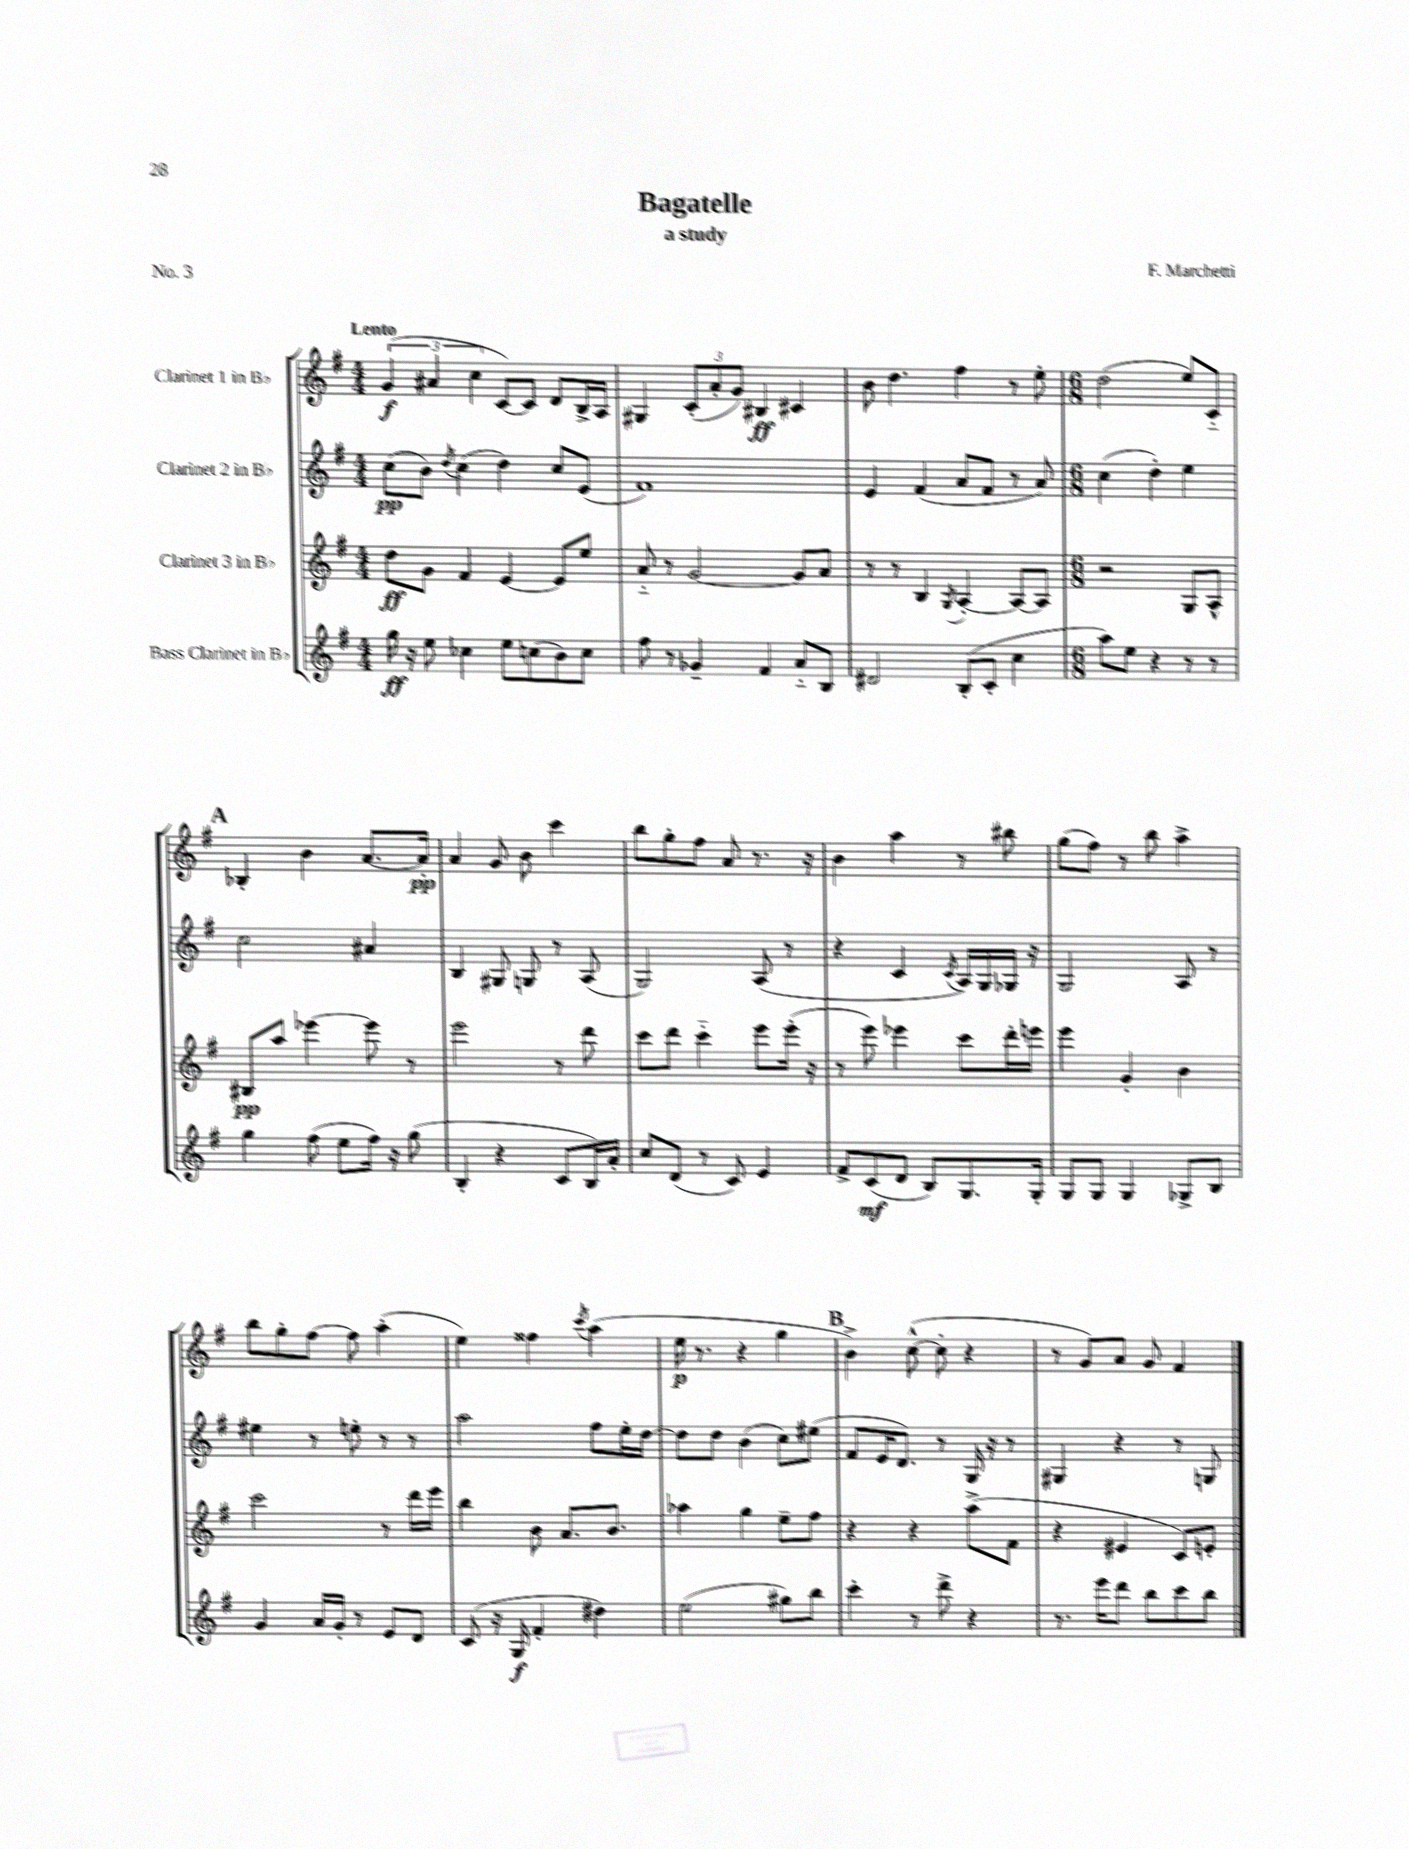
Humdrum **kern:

**kern	**dynam	**kern	**dynam	**kern	**dynam	**kern	**dynam
*part4	*part4	*part3	*part3	*part2	*part2	*part1	*part1
*staff4	*staff4	*staff3	*staff3	*staff2	*staff2	*staff1	*staff1
*I"Bass Clarinet in B♭	*	*I"Clarinet 3 in B♭	*	*I"Clarinet 2 in B♭	*	*I"Clarinet 1 in B♭	*
*clefG2	*	*clefG2	*	*clefG2	*	*clefG2	*
*k[f#]	*	*k[f#]	*	*k[f#]	*	*k[f#]	*
*M4/4	*	*M4/4	*	*M4/4	*	*M4/4	*
=1	=1	=1	=1	=1	=1	=1	=1
!	!	!	!	!	!	!LO:TX:a:B:t=Lento	!
16gg\	ff	8dd\L	ff	(8cc\L	pp	(6g/	f
16r	.	.	.	.	.	.	.
8ee\	.	8g\J	.	8b\J)	.	.	.
.	.	.	.	.	.	6a#X/	.
.	.	.	.	8qdd/	.	.	.
4cc-X\	.	4f#/	.	(4cc\	.	.	.
.	.	.	.	.	.	6cc\	.
8ee\L	.	[4e/	.	4dd\)	.	[8c/L)	.
(8ccn\	.	.	.	.	.	8c/J]	.
8b\)	.	8e/L]	.	8cc/L	.	8d/L	.
8cc\J	.	8ee/J	.	(8e/J	.	16B^/L	.
.	.	.	.	.	.	16A/JJ	.
=2	=2	=2	=2	=2	=2	=2	=2
8ff#\	.	8a/	.	1f#)	.	4G#X/	.
8r	.	8r	.	.	.	.	.
4g-X~/	.	[2g/	.	.	.	(12c'/L	.
.	.	.	.	.	.	12a'/	.
.	.	.	.	.	.	12g/J)	.
4f#/	.	.	.	.	.	4B#X/	ff
8a/L	.	8g/L]	.	.	.	4c#X/	.
8B/J	.	8a/J	.	.	.	.	.
=3	=3	=3	=3	=3	=3	=3	=3
2d#X/	.	8r	.	4e/	.	8b\	.
.	.	8r	.	.	.	4.dd\	.
.	.	4B/	.	(4f#/	.	.	.
.	.	8qG/	.	.	.	.	.
(8B'/L	.	[4A'/	.	8a/L	.	4ff#\	.
8c'/J	.	.	.	8f#/J	.	.	.
4cc\	.	8A/L_	.	8r	.	8r	.
.	.	8A/J]	.	8a/)	.	8ee'\	.
=4	=4	=4	=4	=4	=4	=4	=4
*M6/8	*	*M6/8	*	*M6/8	*	*M6/8	*
8aa\L)	.	2r	.	(4cc\	.	(2dd\	.
8ee\J	.	.	.	.	.	.	.
4r	.	.	.	4dd'\)	.	.	.
8r	.	8G/L	.	4ee\	.	8ee/L)	.
8r	.	8A^^/J	.	.	.	8c/J	.
!!LO:LB:g=z
!!LO:REH:place=s1:t=A
=5	=5	=5	=5	=5	=5	=5	=5
4gg\	.	8B#X/L	pp	2cc\	.	4B-X'/	.
.	.	8aa/J	.	.	.	.	.
(8ff#\	.	[4eee-X\	.	.	.	4b\	.
8ee\L	.	.	.	.	.	.	.
16ff#\Jk)	.	8eee-\]	.	4a#X/	.	[8.a/L	.
16r	.	.	.	.	.	.	.
(8gg\	.	8r	.	.	.	.	.
.	.	.	.	.	.	16a'/Jk]	pp
=6	=6	=6	=6	=6	=6	=6	=6
4B'/	.	2eee\	.	4B/	.	4a/	.
4r	.	.	.	8G#X/	.	8g/	.
.	.	.	.	8Gn/	.	8b\	.
8c/L	.	8r	.	8r	.	4ccc\	.
16B/L)	.	8ddd\	.	(8A/	.	.	.
16a'/JJ	.	.	.	.	.	.	.
=7	=7	=7	=7	=7	=7	=7	=7
8cc/L	.	8ccc\L	.	2G/)	.	8bb\L	.
(8d/J	.	8ddd\J	.	.	.	8gg'\	.
8r	.	4ccc\	.	.	.	8ff#\J	.
8c/)	.	.	.	.	.	8a/	.
4e/	.	8eee\L	.	(8A/	.	8.r	.
.	.	(16eee'\Jk	.	8r	.	.	.
.	.	16r	.	.	.	16r	.
=8	=8	=8	=8	=8	=8	=8	=8
8f#^/L	.	8r	.	4r	.	4b\	.
(8c/	mf	8eee\)	.	.	.	.	.
8d/J	.	4eee-X\	.	4c/	.	4aa\	.
8B/L)	.	.	.	.	.	.	.
.	.	.	.	8qc/	.	.	.
8.G/	.	8ccc\L	.	16A/LL)	.	8r	.
.	.	.	.	16G/	.	.	.
.	.	16ddd'\L	.	16G-X/JJ	.	8bb#X\	.
16G'/Jk	.	16eeen\JJ	.	16r	.	.	.
=9	=9	=9	=9	=9	=9	=9	=9
8G/L	.	4eee\	.	2G/	.	(8gg\L	.
8G/J	.	.	.	.	.	8ff#\J)	.
4G/	.	4g'/	.	.	.	8r	.
.	.	.	.	.	.	8bb\	.
8G-X^/L	.	4b\	.	8A/	.	4aa^\	.
8B/J	.	.	.	8r	.	.	.
!!LO:LB:g=z
=10	=10	=10	=10	=10	=10	=10	=10
4g/	.	2ccc\	.	4ee#X\	.	8bb\L	.
.	.	.	.	.	.	8gg'\	.
16a/LL	.	.	.	8r	.	[8ff#\J	.
16g'/JJ	.	.	.	.	.	.	.
8r	.	.	.	8een'\	.	8ff#\]	.
8e/L	.	8r	.	8r	.	(4aa'\	.
8d/J	.	16ddd\LL	.	8r	.	.	.
.	.	16eee\JJ	.	.	.	.	.
=11	=11	=11	=11	=11	=11	=11	=11
(8c/	.	4bb\	.	2aa\	.	4ee\)	.
16r	.	.	.	.	.	.	.
16G/	f	.	.	.	.	.	.
4f#'/	.	8b\	.	.	.	4ff##X\	.
.	.	8.a/L	.	.	.	.	.
.	.	.	.	.	.	8qccc/	.
4dd#X\)	.	.	.	8ff#\L	.	(4aa\	.
.	.	8.b/J	.	.	.	.	.
.	.	.	.	16ee'\L	.	.	.
.	.	.	.	[16dd\JJ	.	.	.
=12	=12	=12	=12	=12	=12	=12	=12
(2ee\	.	4aa-X\	.	8dd\L]	.	16ee\	p
.	.	.	.	.	.	8.r	.
.	.	.	.	8dd\J	.	.	.
.	.	4gg\	.	(4b\	.	4r	.
8gg#X\L)	.	8ee~\L	.	8cc\L)	.	4gg\	.
8bb\J	.	8ff#\J	.	(8ee#X\J	.	.	.
!!LO:REH:place=s1:t=B
=13	=13	=13	=13	=13	=13	=13	=13
4ccc'\	.	4r	.	8f#/L	.	4b^\)	.
.	.	.	.	16e/K	.	.	.
.	.	.	.	8.d/J)	.	.	.
8r	.	4r	.	.	.	([8cc^^\	.
8ddd^\	.	.	.	8r	.	8cc'\]	.
4r	.	(8aa^\L	.	16G/	.	4r	.
.	.	.	.	16r	.	.	.
.	.	8f#\J	.	8r	.	.	.
=14	=14	=14	=14	=14	=14	=14	=14
8.r	.	4r	.	4G#X/	.	8r	.
.	.	.	.	.	.	8g/L)	.
16eee\KL	.	.	.	.	.	.	.
8ddd\J	.	4e#X/	.	4r	.	8a/J	.
8bb\L	.	.	.	.	.	8g/	.
8ccc\	.	8c/L)	.	8r	.	4f#/	.
8bb\J	.	8en'/J	.	8Gn/	.	.	.
==	==	==	==	==	==	==	==
*-	*-	*-	*-	*-	*-	*-	*-
